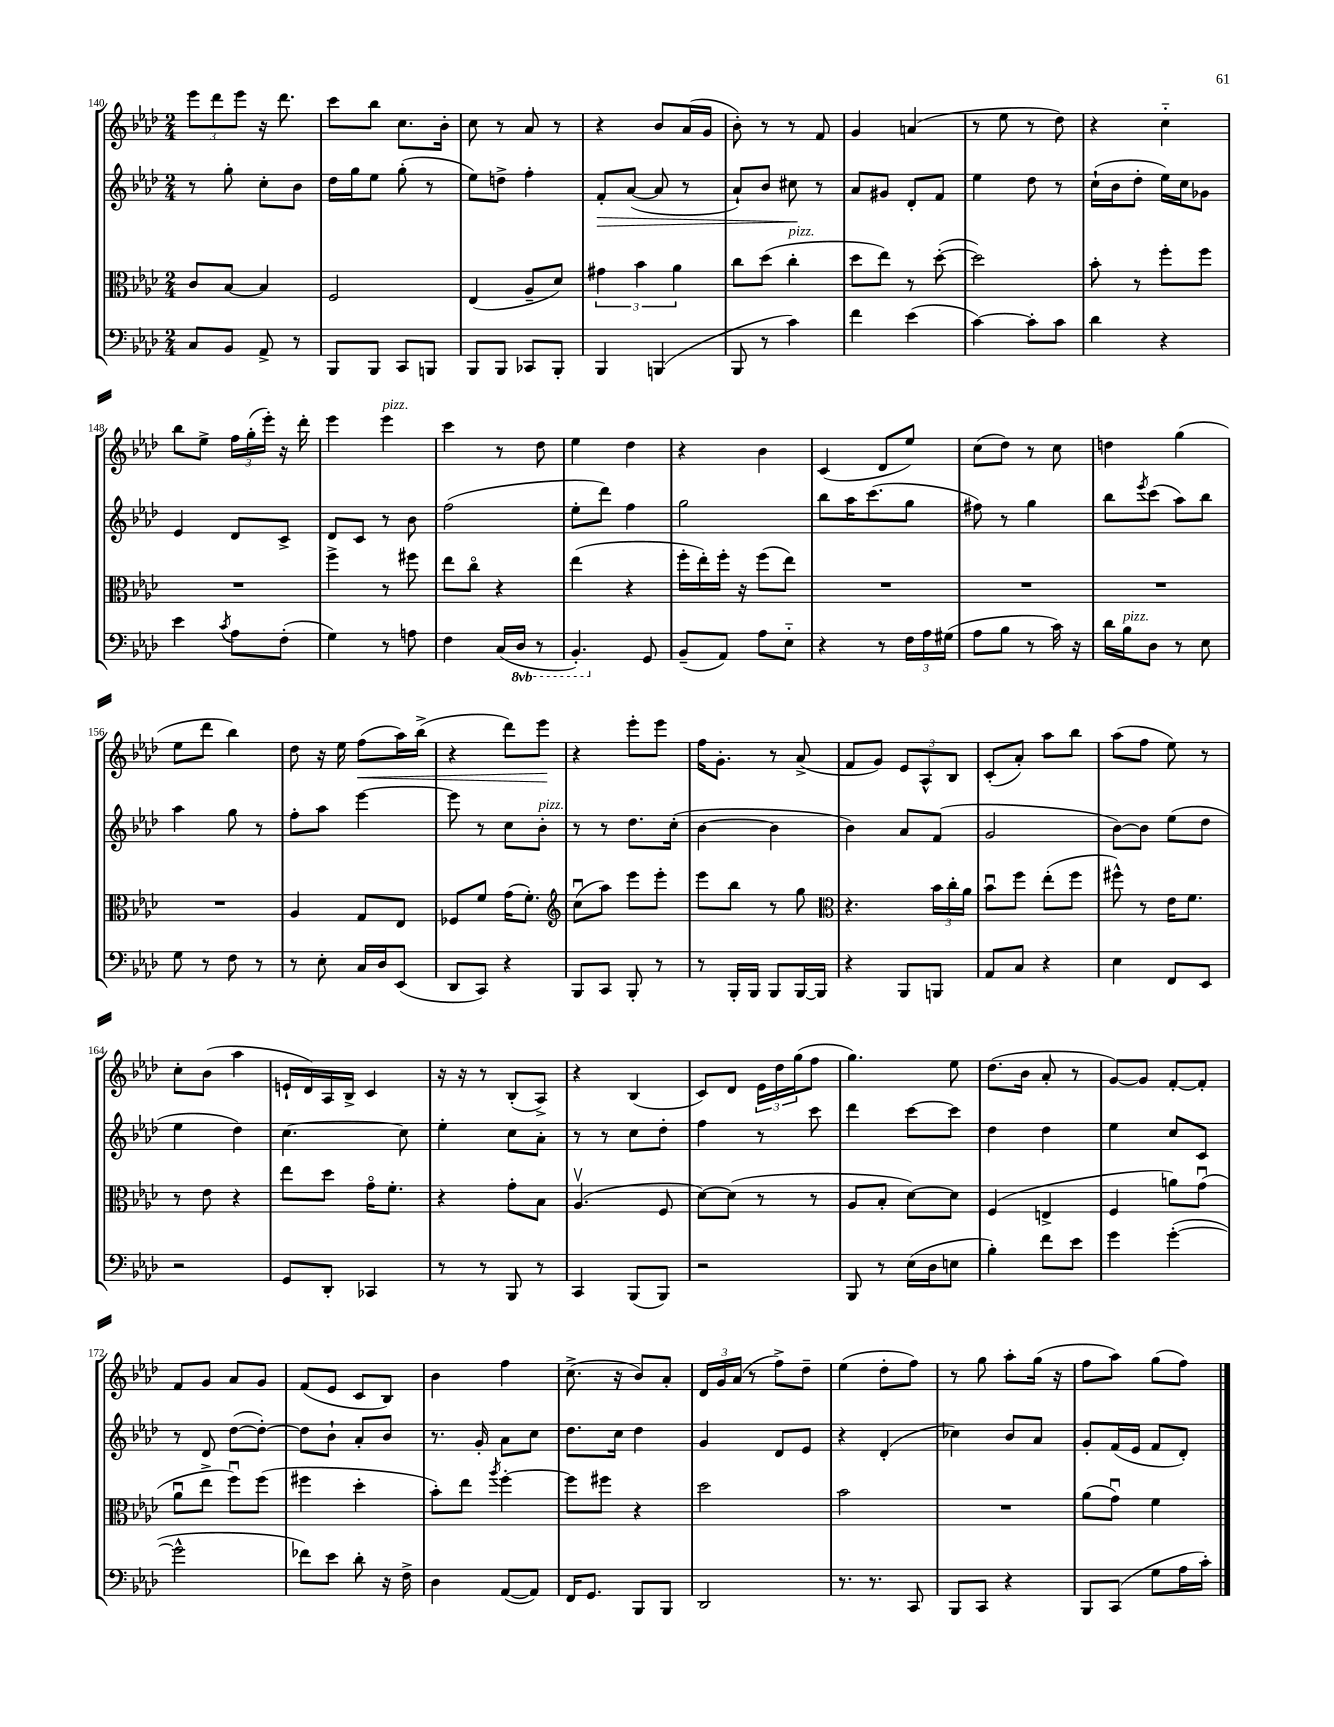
<<
\new StaffGroup <<
\new Staff = "s0" {
    \clef treble \key aes \major \numericTimeSignature \time 2/4
    \tuplet 3/2 { ees'''8 des'''8 ees'''8 } r16 des'''8. |
    c'''8 bes''8 c''8. bes'16-. |
    c''8 r8 aes'8 r8 |
    r4 bes'8 aes'16( g'16 |
    bes'8-.) r8 r8 f'8 |
    g'4 a'4( |
    r8 ees''8 r8 des''8) |
    r4 c''4-_ |
    bes''8 ees''8-> \tuplet 3/2 { f''16 g''16-.( ees'''16-.) } r16 des'''16-. |
    ees'''4 ees'''4^\markup { \italic "pizz." } |
    c'''4 r8 des''8 |
    ees''4 des''4 |
    r4 bes'4 |
    c'4( des'8 ees''8) |
    c''8( des''8) r8 c''8 |
    d''4 g''4( |
    ees''8 des'''8 bes''4) |
    des''8 r16 ees''16 f''8\<( aes''16) bes''16->( |
    r4 des'''8) ees'''8\! |
    r4 ees'''8-. ees'''8 |
    f''16 g'8.-. r8 aes'8->( |
    f'8 g'8) \tuplet 3/2 { ees'8 aes8-^ bes8 } |
    c'8-.( aes'8-.) aes''8 bes''8 |
    aes''8( f''8 ees''8) r8 |
    c''8-. bes'8( aes''4 |
    e'16-! des'16) aes16 bes16-> c'4 |
    r16 r16 r8 bes8-.( aes8->) |
    r4 bes4( |
    c'8) des'8 \tuplet 3/2 { ees'16 des''16 g''16( } f''8 |
    g''4.) ees''8 |
    des''8.( bes'16 aes'8-. r8 |
    g'8~) g'8 f'8~-. f'8-. |
    f'8 g'8 aes'8 g'8 |
    f'8( ees'8 c'8 bes8) |
    bes'4 f''4 |
    c''8.->( r16 bes'8) aes'8-. |
    \tuplet 3/2 { des'16 g'16 aes'16( } r8 f''8->) des''8-- |
    ees''4( des''8-. f''8) |
    r8 g''8 aes''8-. g''16( r16 |
    f''8 aes''8) g''8( f''8) \bar "|." |
}
\new Staff = "s1" {
    \clef treble \key aes \major \numericTimeSignature \time 2/4
    r8 g''8-. c''8-. bes'8 |
    des''16 g''16 ees''8 g''8-.( r8 |
    ees''8) d''8-> f''4-. |
    f'8-.\> aes'8~( aes'8 r8 |
    aes'8-!) bes'8 cis''8\! r8 |
    aes'8 gis'8 des'8-. f'8 |
    ees''4 des''8 r8 |
    c''16-!( bes'16 des''8-. ees''16) c''16 ges'8 |
    ees'4 des'8 c'8-> |
    des'8 c'8 r8 bes'8 |
    f''2( |
    ees''8-. des'''8) f''4 |
    g''2 |
    bes''8 aes''16 c'''8.( g''8 |
    fis''8) r8 g''4 |
    bes''8 \acciaccatura { ees'''8 } c'''8( aes''8) bes''8 |
    aes''4 g''8 r8 |
    f''8-. aes''8 ees'''4~ |
    ees'''8 r8 c''8 bes'8-.^\markup { \italic "pizz." } |
    r8 r8 des''8. c''16-.( |
    bes'4~ bes'4 |
    bes'4) aes'8 f'8( |
    g'2 |
    bes'8~) bes'8 ees''8( des''8 |
    ees''4 des''4) |
    c''4.~ c''8 |
    ees''4-. c''8 aes'8-. |
    r8 r8 c''8 des''8-. |
    f''4 r8 c'''8 |
    des'''4 c'''8~ c'''8 |
    des''4 des''4 |
    ees''4 c''8 c'8 |
    r8 des'8 des''8~( des''8~-.) |
    des''8 bes'8-! aes'8-. bes'8 |
    r8. g'16-. aes'8 c''8 |
    des''8. c''16 des''4 |
    g'4 des'8 ees'8 |
    r4 des'4-.( |
    ces''4) bes'8 aes'8 |
    g'8-. f'16( ees'16 f'8 des'8-.) \bar "|." |
}
\new Staff = "s2" {
    \clef alto \key aes \major \numericTimeSignature \time 2/4
    c'8 bes8~ bes4 |
    f2 |
    ees4( aes8-- des'8) |
    \tuplet 3/2 { gis'4 bes'4 aes'4 } |
    c''8 des''8( c''4-.^\markup { \italic "pizz." } |
    des''8 ees''8) r8 des''8~-.( |
    des''2) |
    bes'8-. r8 f''8-. f''8 |
    R2 |
    f''4-> r8 fis''8 |
    ees''8 c''8\flageolet r4 |
    ees''4( r4 |
    f''16-. ees''16-.) f''16-. r16 f''8( ees''8) |
    R2 |
    R2 |
    R2 |
    R2 |
    aes4 g8 ees8 |
    fes8 f'8 g'16( f'8.-.) |
    \clef treble c''8\downbow( aes''8) ees'''8 ees'''8-. |
    ees'''8 bes''8 r8 g''8 |
    \clef alto r4. \tuplet 3/2 { bes'16 c''16-. aes'16 } |
    bes'8\downbow f''8 ees''8-.( f''8 |
    fis''8-^) r8 ees'16 f'8. |
    r8 ees'8 r4 |
    ees''8 des''8 g'16\flageolet f'8.-. |
    r4 g'8-. bes8 |
    aes4.\upbow( f8 |
    des'8~) des'8( r8 r8 |
    aes8 bes8-. des'8~) des'8 |
    f4( e4-> |
    f4 a'8) g'8\downbow( |
    aes'8\downbow ees''8-> f''8\downbow) f''8( |
    fis''4 des''4-. |
    bes'8-.) ees''8 \acciaccatura { aes''8 } f''4~-. |
    f''8 fis''8 r4 |
    des''2 |
    bes'2 |
    R2 |
    aes'8( g'8\downbow) f'4 \bar "|." |
}
\new Staff = "s3" {
    \clef bass \key aes \major \numericTimeSignature \time 2/4 \set Staff.ottavationMarkups = #ottavation-simple-ordinals
    c8 bes,8 aes,8-> r8 |
    bes,,8 bes,,8 c,8 b,,8 |
    bes,,8 bes,,8 ces,8 bes,,8-. |
    bes,,4 b,,4( |
    bes,,8 r8 c'4) |
    f'4 ees'4( |
    c'4~) c'8-. c'8 |
    des'4 r4 |
    ees'4 \acciaccatura { c'8 } aes8 f8-.( |
    g4) r8 a8 |
    f4 c16( \ottava #-1 des,16 r8 |
    bes,,4.-.) \ottava #0 g,8 |
    bes,8--( aes,8) aes8 ees8-_ |
    r4 r8 \tuplet 3/2 { f16 aes16 gis16( } |
    aes8 bes8 r8 c'16) r16 |
    des'16 bes16^\markup { \italic "pizz." } des8 r8 ees8 |
    g8 r8 f8 r8 |
    r8 ees8-. c16 des16 ees,8( |
    des,8 c,8) r4 |
    bes,,8 c,8 bes,,8-. r8 |
    r8 bes,,16-. bes,,16 bes,,8 bes,,16~ bes,,16 |
    r4 bes,,8 b,,8 |
    aes,8 c8 r4 |
    ees4 f,8 ees,8 |
    r2 |
    g,8 des,8-. ces,4 |
    r8 r8 bes,,8 r8 |
    c,4 bes,,8( bes,,8) |
    r2 |
    bes,,8 r8 ees16( des16 e8 |
    bes4-.) f'8 ees'8 |
    g'4 g'4~-.( |
    g'2-^ |
    fes'8) ees'8 des'8-. r16 f16-> |
    des4 aes,8~( aes,8) |
    f,16 g,8. bes,,8 bes,,8 |
    des,2 |
    r8. r8. c,8 |
    bes,,8 c,8 r4 |
    bes,,8 c,8( g8 aes16 c'16-.) \bar "|." |
}
>>
>>
\layout { \context { \Score currentBarNumber = #140 } }
